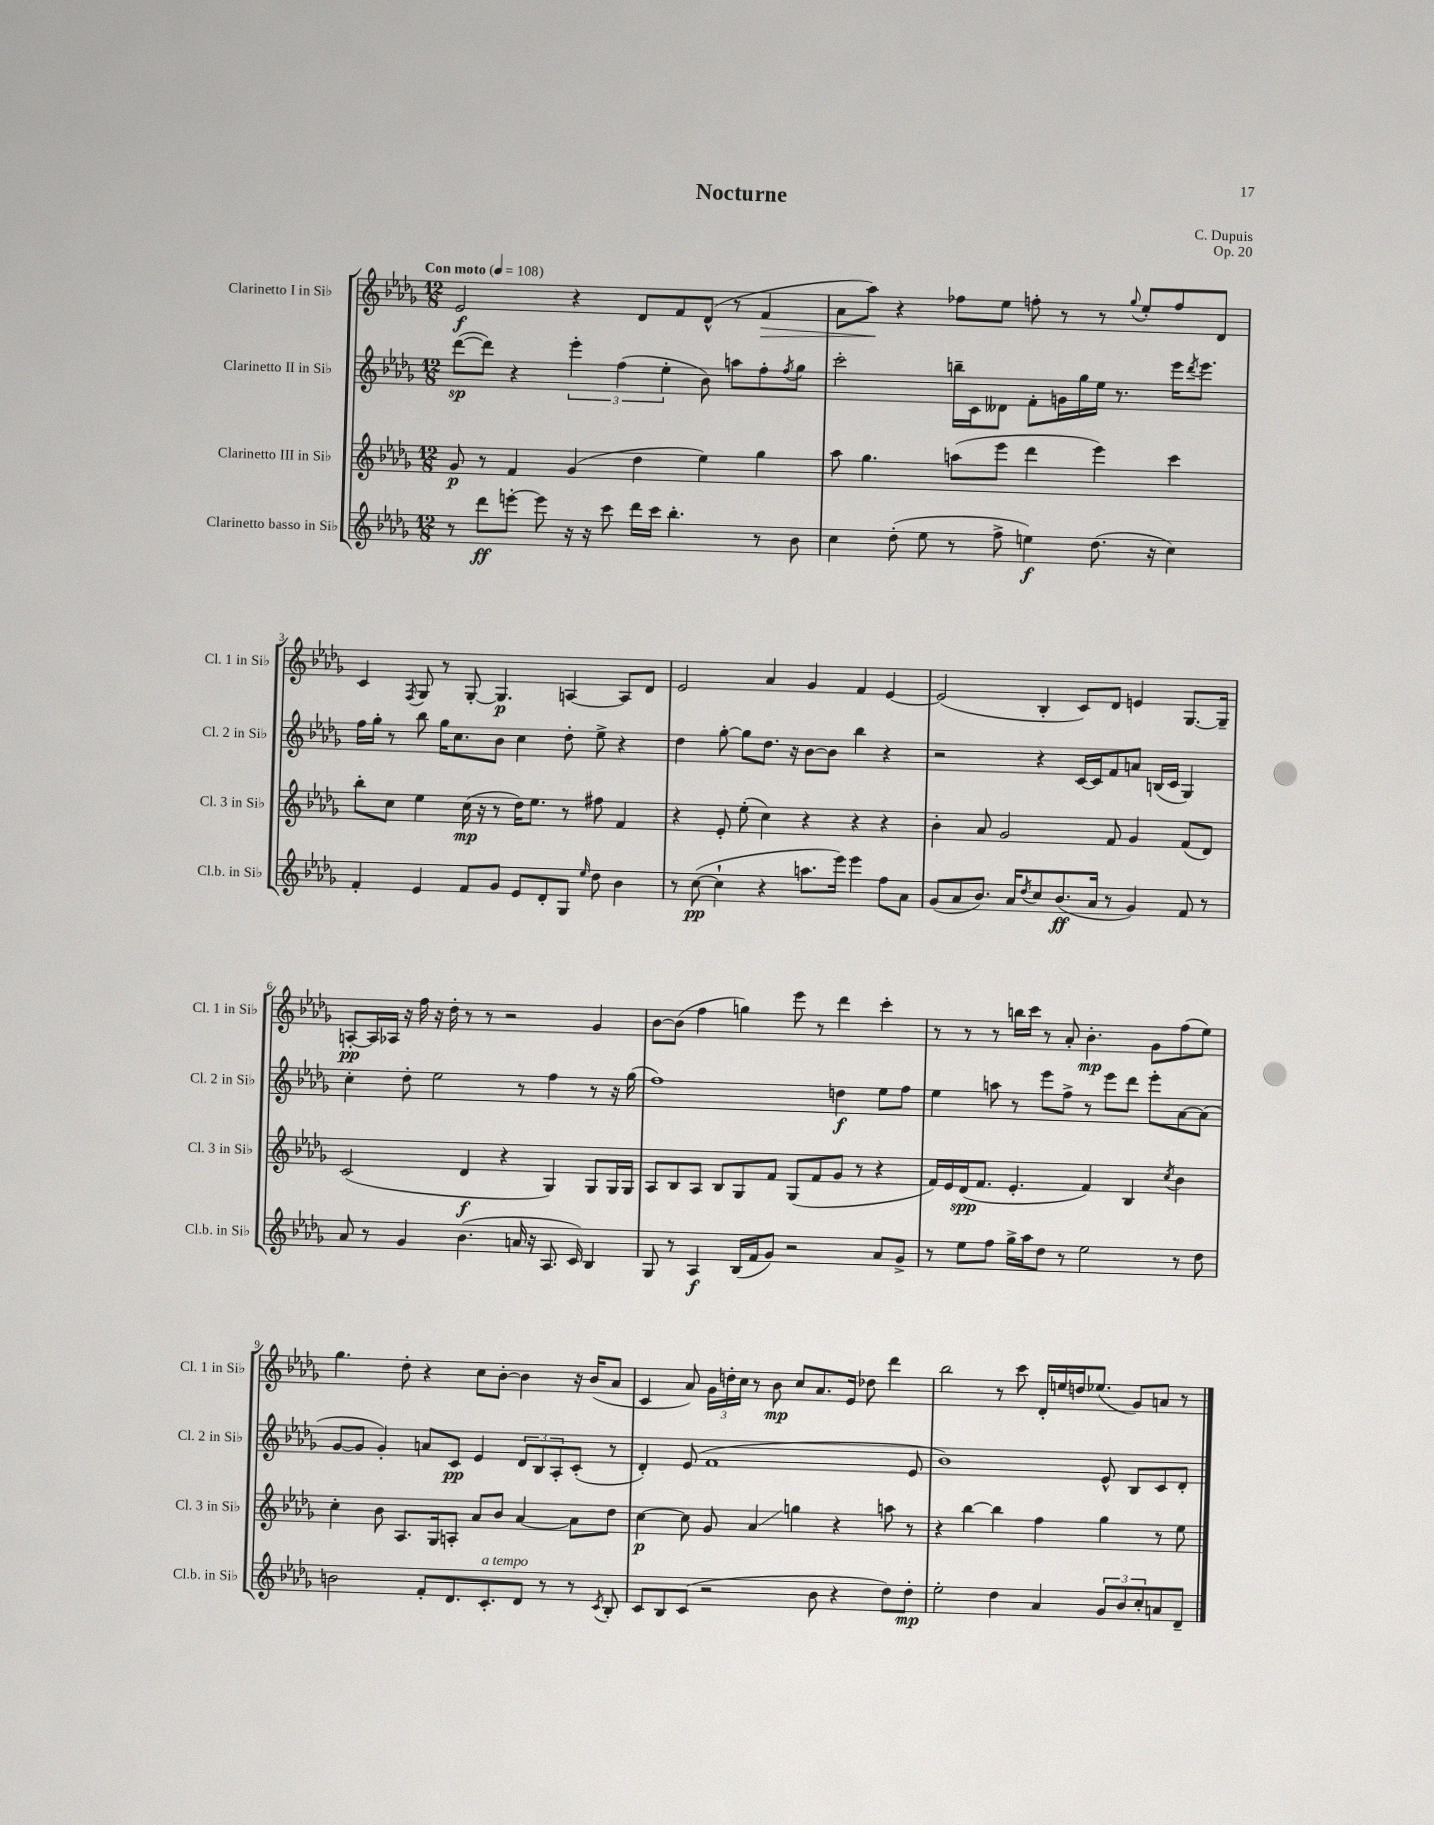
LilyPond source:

\header { title = "Nocturne" composer = "C. Dupuis" opus = "Op. 20" }
<<
\new StaffGroup <<
\new Staff = "s0" \with { instrumentName = "Clarinetto I in Sib" shortInstrumentName = "Cl. 1 in Sib" } {
    \clef treble \key des \major \numericTimeSignature \time 12/8 \tempo "Con moto" 4 = 108
    ees'2\f r4 des'8 f'8 des'8-^( r8 f'4\> |
    aes'8 aes''8\!) r4 fes''8 ees''8 f''8-. r8 r8 \appoggiatura { ges''8 } ees''8-. f''8 des'8 |
    c'4 \acciaccatura { f8 } ges8 r8 ges8~-. ges4.\p a4~ a8 des'8 |
    ees'2 aes'4 ges'4 f'4 ees'4~ |
    ees'2( bes4-. c'8) des'8 e'4 ges8.~ ges16-- |
    a8~-.\pp a16 aes16 r16 f''16 r16 des''16-. r8 r8 r2 ges'4 |
    bes'8~ bes'8( f''4 g''4) ees'''8 r8 des'''4 c'''4-. |
    r8 r8 r8 b''16 c'''16 r8 aes'8-. bes'4.-.\mp ges'8 f''8( ees''8) |
    ges''4. des''8-. r4 c''8 bes'8~-. bes'4 r16 bes'16( aes'8 |
    c'4 aes'8) \tuplet 3/2 { ges'16 d''16-. c''16 } r8 bes'8\mp c''8 aes'8. ees'16 des''8 des'''4 |
    bes''2 r8 c'''8 des'16-. e''16 d''16 ees''8.( ges'8) a'8 r8 \bar "|." |
}
\new Staff = "s1" \with { instrumentName = "Clarinetto II in Sib" shortInstrumentName = "Cl. 2 in Sib" } {
    \clef treble \key des \major \numericTimeSignature \time 12/8
    des'''8~\sp( des'''8) r4 \tuplet 3/2 { ees'''4-. f''4( ees''4-. } bes'8) a''8 f''8-. \acciaccatura { f''8 } ges''8 |
    c'''2-. b''16-- c'16 deses'8 f'8-. g'16 ges''16 ees''16 r8. ees'''16 \acciaccatura { des'''8 } ees'''8. |
    f''16 ges''16-. r8 bes''8 ges''16 c''8. bes'8 c''4 des''8-. ees''8-> r4 |
    des''4 ges''8~-. ges''8 des''8. r16 bes'8~ bes'8 bes''4 r4 |
    r2 r4 c'16~ c'16 f'8 a'8 b16( c'16 ges4) |
    c''4-. des''8-. ees''2 r8 f''4 r8 r16 ges''16( |
    f''1) d''4\f ees''8 f''8 |
    ees''4 a''8 r8 ees'''8 f''8-> r8 ees'''8 des'''8 ees'''8-. aes'8~ aes'8( |
    ges'8~ ges'8 ges'4-.) a'8 c'8\pp ees'4 \tuplet 3/2 { des'8 bes8 aes8-. } c'8-.( r8 |
    des'4-.) ees'8( f'1 ees'8 |
    bes'1) ees'8-^ bes8 c'8 des'8-. \bar "|." |
}
\new Staff = "s2" \with { instrumentName = "Clarinetto III in Sib" shortInstrumentName = "Cl. 3 in Sib" } {
    \clef treble \key des \major \numericTimeSignature \time 12/8
    ges'8\p r8 f'4 ges'4( des''4 ees''4) ges''4 |
    aes''8 ges''4. a''8( ees'''8 des'''4 ees'''4) c'''4 |
    bes''8-. c''8 ees''4 c''16\mp( r16 r8 des''16) ees''8. r8 fis''8 f'4 |
    r4 ees'8-. ees''8-.( c''4) r4 r4 r4 |
    bes'4-. aes'8 ges'2 f'8 ges'4 f'8( des'8) |
    c'2( des'4\f r4 ges4) ges8 ges16 ges16 |
    aes8 bes8 aes8 bes8 ges8 f'8 ges8( f'8 ges'8 r8 r4 |
    f'16) ees'16 des'16\spp( f'8. ees'4.-. f'4) bes4 \acciaccatura { c''8 } bes'4 |
    c''4-. bes'8 aes8. ges16 a8-. aes'8 bes'8 aes'4~ aes'8 des''8 |
    c''4~\p c''8 ges'8 aes'4\glissando g''4 r4 a''8 r8 |
    r4 bes''4~ bes''4 f''4 ges''4 r8 ees''8 \bar "|." |
}
\new Staff = "s3" \with { instrumentName = "Clarinetto basso in Sib" shortInstrumentName = "Cl.b. in Sib" } {
    \clef treble \key des \major \numericTimeSignature \time 12/8
    r8 des'''8\ff e'''8~-. e'''8 r16 r16 c'''8 des'''16 c'''16 bes''4.-. r8 bes'8 |
    c''4 des''8-.( ees''8 r8 f''8-> e''4\f) des''8.( r16 c''4) |
    f'4-. ees'4 f'8 ges'8 ees'8 des'8-. ges8 \grace { ees''16 } des''8 bes'4 |
    r8 c''8~\pp( c''4-! r4 a''8. ees'''16) ees'''4 f''8 aes'8 |
    ges'8( aes'8 bes'8.) aes'16 \acciaccatura { des''8 } c''8 bes'8.\ff( aes'16 r8 ges'4) f'8 r8 |
    aes'8 r8 ges'4 bes'4.( a'16 r16 aes8. c'16) bes4 |
    ges8 r8 aes4\f bes16( f'16 ges'8) r2 aes'8 ges'8-> |
    r8 ees''8 f''8 ges''16-> aes''16 des''8 r8 ees''2 r8 des''8 |
    b'2 f'8-. des'8. c'8.-.^\markup { \italic "a tempo" } des'8 r8 r8 \acciaccatura { c'8 } bes8-. |
    c'8 bes8 c'8( r2 bes'8 r4 des''8) des''8-.\mp |
    ees''2-. des''4 aes'4 \tuplet 3/2 { ges'8 bes'8 c''8-. } a'8 des'8-- \bar "|." |
}
>>
>>
